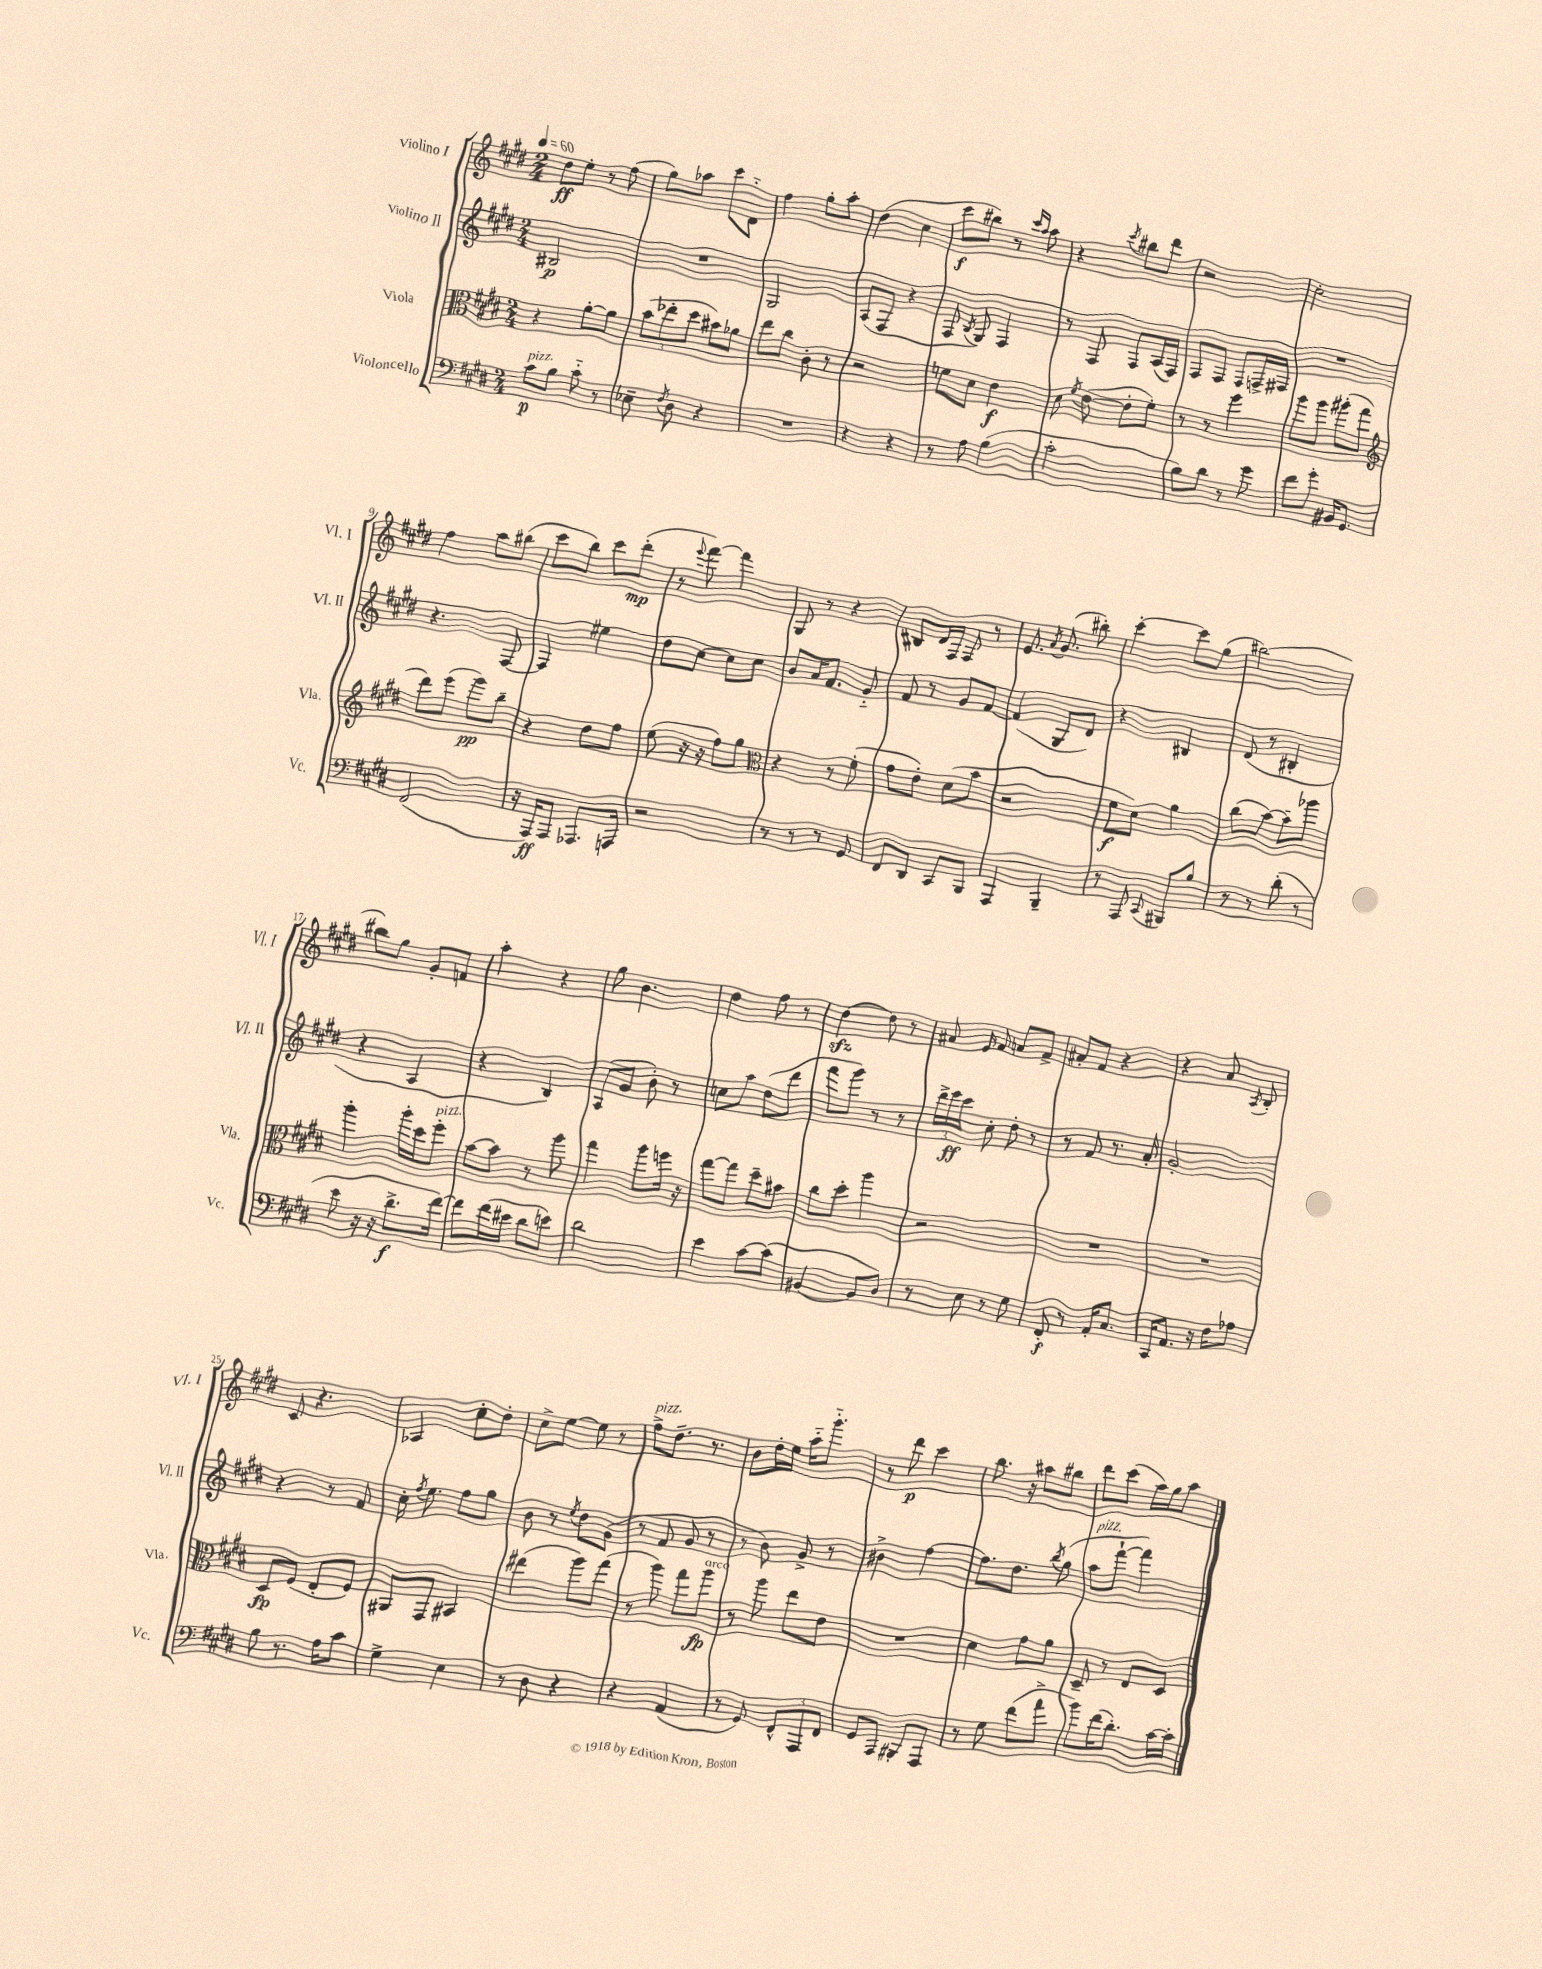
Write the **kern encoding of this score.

**kern	**kern	**kern	**kern
*staff4	*staff3	*staff2	*staff1
*clefF4	*clefC3	*clefG2	*clefG2
*k[f#c#g#d#]	*k[f#c#g#d#]	*k[f#c#g#d#]	*k[f#c#g#d#]
*M2/4	*M2/4	*M2/4	*M2/4
*MM60	*MM60	*MM60	*MM60
8c#	4r	2B#	8dd#
8B	.	.	8ee'
8c#'~	[8a'	.	8r
8r	8a]	.	(8ff#
=	=	=	=
8E-~	(12b	2r	8gg#)
.	12ee-'	.	.
8qF#	.	.	.
8D#	.	.	8aa-
.	12dd#	.	.
4r	8b#)	.	8ccc#
.	8a-	.	8d#'~
=	=	=	=
2r	8ee	2G#	4ff#
.	8cc#	.	.
.	8c#'	.	8gg#'
.	8r	.	8aa'
=	=	=	=
4r	2r	(8A	(4dd#
.	.	8F#	.
4r	.	4r	4cc#
=	=	=	=
8r	8f	8F#	8ccc#
.	.	8qB	.
8A	8d#	8G#)	8bb#)
(4B	4e	4F#	8r
.	.	.	16qqccc#
.	.	.	16qqaa
.	.	.	8aa
=	=	=	=
2c#'	8d#	8r	4r
.	8qf#	.	.
.	([8e	8F#	.
.	.	.	8qccc#
.	8e']	8F#	8bb#
.	8f#')	(16A	8ddd#
.	.	16F#)	.
=	=	=	=
8B)	8r	8F#	2r
8d#	8r	8F#	.
8r	4ff#	8F#	.
8g#	.	16F^	.
.	.	16F#	.
=	=	=	=
8f#	8aa	2r	2cc#'
8g#'	8aa	.	.
16BB#	(8aa#'	.	.
8.GG#	.	.	.
.	8gg#	.	.
=	=	=	=
*	*clefG2	*	*
(2FF#	8ddd#)	4.r	4ff#
.	(8eee	.	.
.	8ggg#)	.	8aa
.	8bb~	[8F#	(8bb#
=	=	=	=
16r	4r	4F#]	8ccc#
16AAA)	.	.	.
8AAA	.	.	8bb)
8.AAA-	8dd#	4ee#	8ccc#
.	8ff#	.	(8ddd#'
16AAA	.	.	.
=	=	=	=
2r	(8ee	8dd#	8r
.	.	.	8qqeee
.	16r	[8cc#	[8fff#)
.	16r	.	.
.	8ff#)	8cc#]	4fff#]
.	8gg#	8cc#	.
=	=	=	=
*	*clefC3	*	*
8r	4r	8b	8G#
8r	.	16a	8r
.	.	8.f#	.
8r	8r	.	4r
8GG#	(8f#'	8g#'~	.
=	=	=	=
8FF#	8g#	8f#	8B#
8DD#	8e')	8r	16d#
.	.	.	16F#
8CC#	(8d#	8g#	8F#
8BBB	8b	[8f#	8r
=	=	=	=
4AAA	2r	(4f#]	8.e
.	.	.	8qa
.	.	.	(8.g#
4BBB~	.	8G#	.
.	.	8d#)	8bb#')
=	=	=	=
8r	8f#	4r	[4ccc#'
8AAA	8d#)	.	.
8qqCC#	.	.	.
8BBB#	4a	4B#	8ccc#]
8B	.	.	(8gg#
=	=	=	=
8r	(8cc#	(8d#	[2bb#)
8r	[8b)	8r	.
(8d#'	8b~]	4B#'	.
8r	8aa-	.	.
=	=	=	=
8e	4aa'	4r	8bb#]
16r	.	.	8gg#
16r	.	.	.
8.d#^	16aa'	4A	8g#'
.	16dd#	.	.
.	8ff#'	.	8f
[16f#)	.	.	.
=	=	=	=
8f#]	[8b	4r	4aa'
(16f#	8b]	.	.
16e#	.	.	.
8d#	8r	4B)	4r
8e)	8aa	.	.
=	=	=	=
2d#	4gg#	(8A	8gg#
.	.	8g#	4.b
.	8aa	8b')	.
.	16ff	8r	.
.	16r	.	.
=	=	=	=
4e	[8gg#	8cc	4dd#
.	8gg#]	8aa	.
[8c#	8dd#~	(8dd#	8ff#
(8c#]	8b#	8ddd#	8r
=	=	=	=
[4BB#	8cc#	8fff#	[4dd#
.	8dd#'	8ggg#)	.
8BB#]	4aa	8r	8dd#]
8D#)	.	8r	8r
=	=	=	=
8r	2r	24ddd#^	8a#
.	.	24eee	.
.	.	24ccc#	.
.	.	.	16qqe
8E	.	8cc#'	8f#
8r	.	8dd#'	8a
8G#	.	8r	8f#^
=	=	=	=
8FF#'	2r	8r	8a#'
8r	.	8f#	8f#
16AA'	.	8.r	4r
8.C#	.	.	.
.	.	16a'	.
=	=	=	=
16CC#	2r	2g#'	4r
8.AA	.	.	.
16r	.	.	8a
16F#	.	.	.
.	.	.	8qA
8A-	.	.	8B'
=	=	=	=
8B	8D#	4r	8c#
8.r	(8F#	.	4.r
.	8E'	8r	.
16A	.	.	.
8c#	8F#)	8f#	.
=	=	=	=
4G#^	8AA#	16cc#'	4A-
.	.	8qff#	.
.	.	8.ee	.
.	8GG#	.	.
4E	4BB#	8ff#	8cc#'
.	.	8gg#	8dd#'
=	=	=	=
8r	(4ee#	8b	8cc#^
8D#	.	8r	[8ee
.	.	8qee	.
4r	8aa)	8dd#	8ee]
.	(8gg#	(8g#	8r
=	=	=	=
4r	8r	8r	8ff#^
.	8aa)	8f#	8.dd#~
(4AA	8gg#	8g#	.
.	.	.	8.r
.	8aa	8r	.
=	=	=	=
8r	8r	8r	8b
8GG#)	8aa	8b)	16dd#'
.	.	.	16ee
12FF#^^	8ee	8g#^	16aa'~
.	.	.	8.ggg#'~
12AAA	.	.	.
.	8e	8r	.
12FF#	.	.	.
=	=	=	=
8GG#	2r	4b#^	8r
8AAA	.	.	8ddd#
8BBB#'	.	[4ff#	4ccc#
8AAA	.	.	.
=	=	=	=
8r	4d#	8.ff#]	8.bb
8G#	.	.	.
.	.	8.dd#	16r
(8f#	8g#	.	8aa#
.	.	8qbb	.
8a^	8a	(8gg#	8bb#
=	=	=	=
8b)	8D#~	8aa	8ddd#
(16f#	8r	[8fff#`	(8ccc#
8.d#')	.	.	.
.	8E	4fff#])	16aa)
.	.	.	16gg#
[16c#	8D#	.	8aa
16c#']	.	.	.
==	==	==	==
*-	*-	*-	*-
